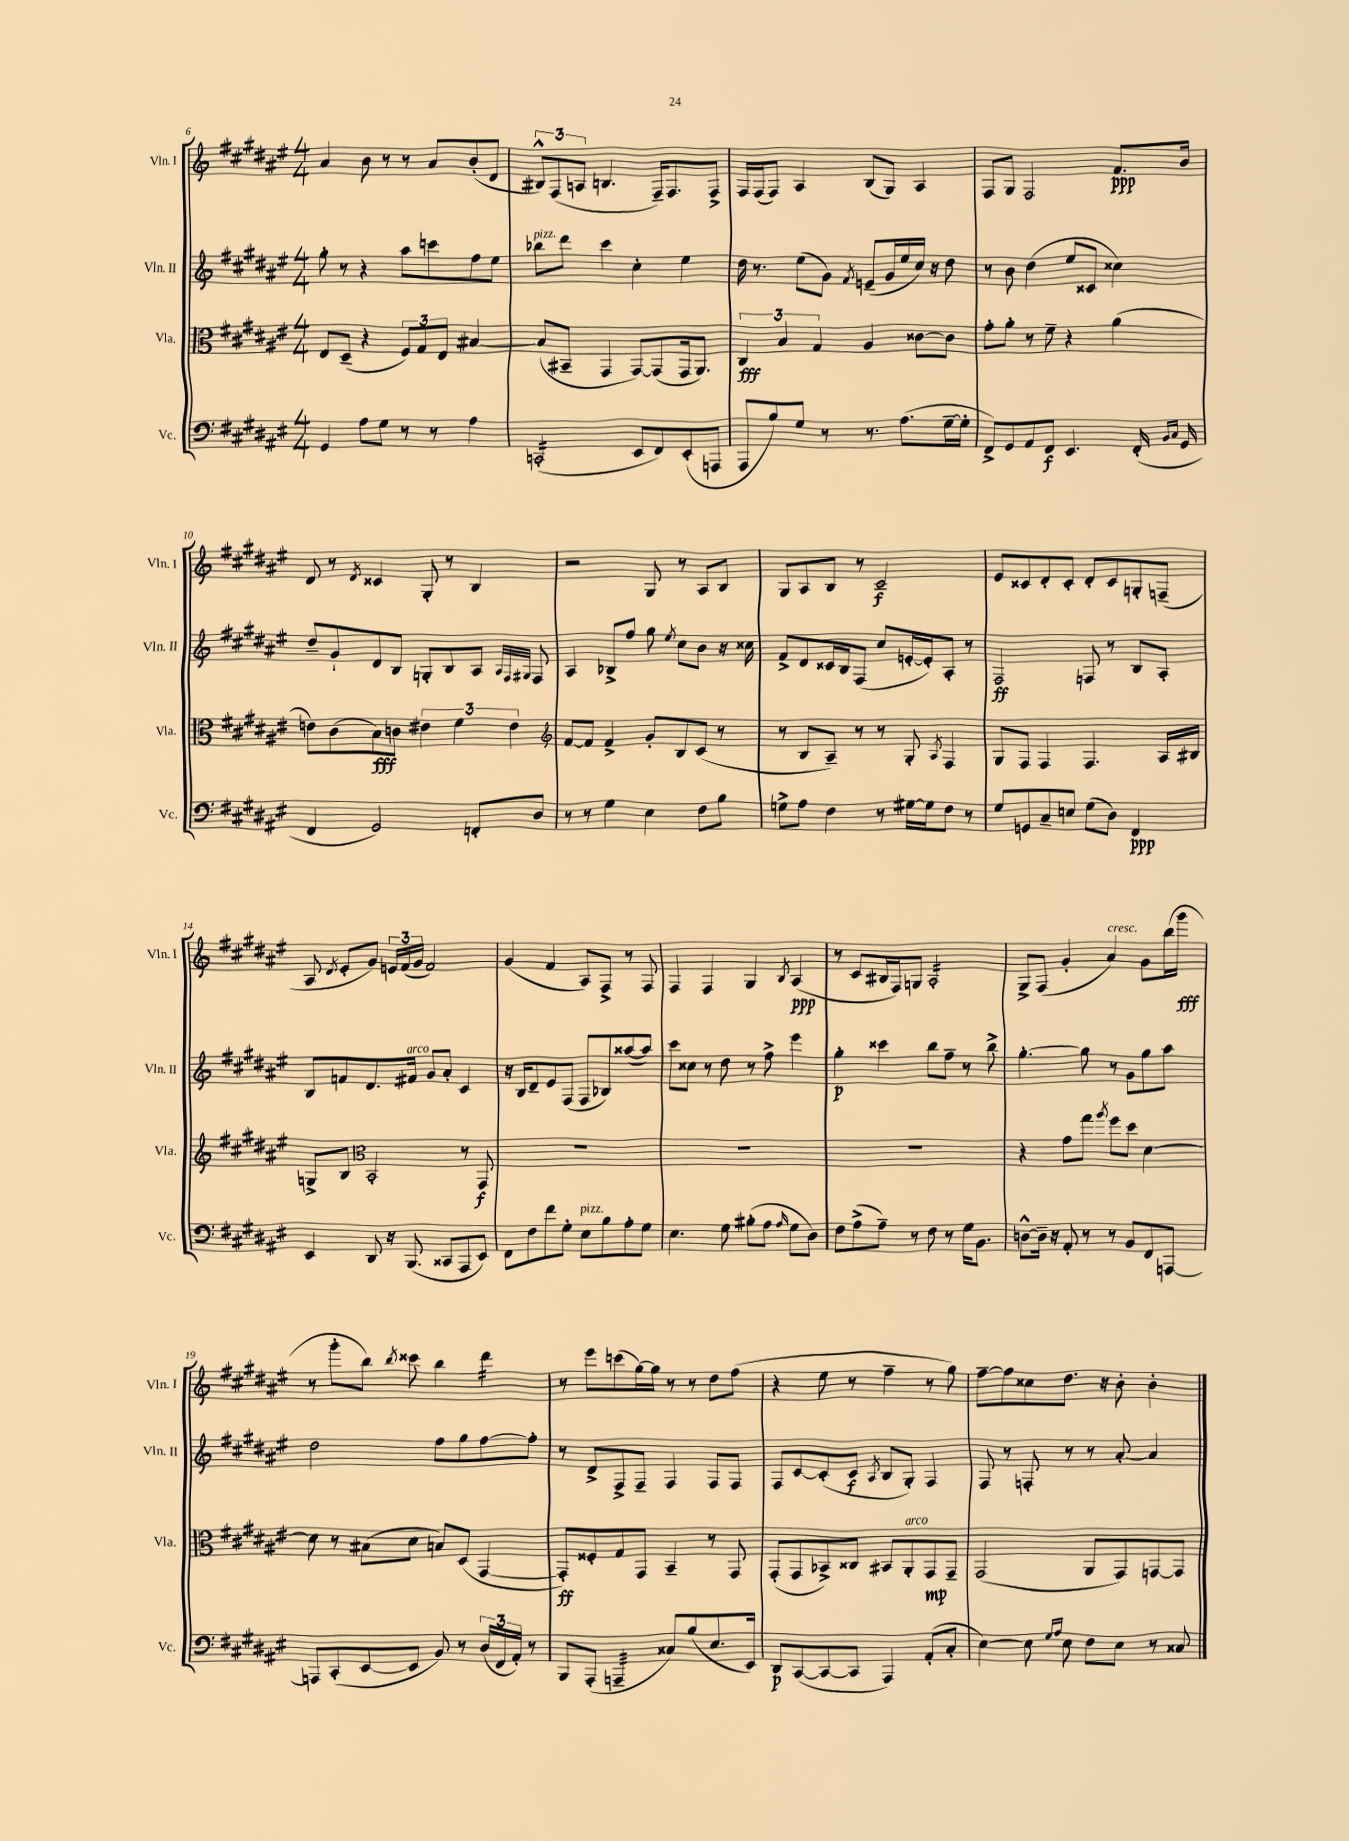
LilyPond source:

<<
\new StaffGroup <<
\new Staff = "s0" \with { instrumentName = "Vln. I" shortInstrumentName = "Vln. I" } {
    \clef treble \key fis \major \numericTimeSignature \time 4/4
    \autoBeamOff ais'4 b'8 r8 r8 ais'8[ b'8-.( dis'8] |
    \tuplet 3/2 { bis8[-^) fis8( a8] } b4. fis16[--) fis8. fis8]-> |
    fis16[ fis16( fis8]) ais4 b8[( gis8]) ais4 |
    fis8[ gis8] fis2 fis'8.[\ppp b'16] |
    dis'8 r8 \acciaccatura { dis'8 } cisis'4 gis8-. r8 b4 |
    r2 gis8 r8 ais8[ b8] |
    gis8[ ais8 b8] r8 cis'2--\f |
    eis'8[ cisis'8 dis'8-. cisis'8]-. dis'8[-. cisis'8 g8-. f8]--( |
    ais8 \acciaccatura { dis'8 } eis'8[-. gis'8]) \tuplet 3/2 { e'16[ fis'16( gis'16] } fis'2) |
    gis'4( fis'4 ais8[) fis8]-> r8 fis8 |
    fis4 fis4 gis4 \acciaccatura { b8 } ais4\ppp( |
    r8 cis'8[ bis16 fis16) g8] ais2:16-. |
    gis8[-> fis8]( gis'4-. ais'4^\markup { \italic "cresc." }) gis'8[ b''16( gis'''16]\fff |
    r8 gis'''8[-. b''8]) \acciaccatura { b''8 } cisis'''8 b''4 dis'''4:16 |
    r8 eis'''8[ c'''8( gis''16~) gis''16] r8 r8 dis''8[ fis''8]( |
    r4 eis''8 r8 fis''4-- r8 gis''8) |
    fis''8[~-- fis''8 cisis''8 dis''8.] r16 b'8-. b'4-. \bar "|." |
}
\new Staff = "s1" \with { instrumentName = "Vln. II" shortInstrumentName = "Vln. II" } {
    \clef treble \key fis \major \numericTimeSignature \time 4/4
    \autoBeamOff gis''8-. r8 r4 ais''8[ c'''8 fis''8 eis''8] |
    bes''8[^\markup { \italic "pizz." } dis'''8] cis'''4 cis''4-. eis''4 |
    dis''16 r8. eis''8[( gis'8]) \acciaccatura { fis'8 } e'8[--( gis'16 eis''16 cis''16]) r16 dis''8 |
    r8 b'8 dis''4( eis''8[ cisis'8] cisis''4) |
    dis''8[-- gis'8-! dis'8 b8] g8[-. b8 ais8] \grace { ais32[ fis32 gis32] } fis8 |
    ais4 bes8[-> fis''8] gis''8 \acciaccatura { eis''8 } cis''8[ b'8] r16 cisis''16 |
    fis'8[-> dis'8 cisis'16 b16 fis8]( cis''8[ e'16~-. e'16-.) ais8]-. r8 |
    fis2\ff f8 r8 b8[ ais8]-. |
    b8[ f'8 dis'8. fis'16]^\markup { \italic "arco" } gis'8[ ais'8]-. cis'4 |
    r16 b16[ dis'8-- eis'8 fis8]( fis8[ bes8) aisis''8~( aisis''8]) |
    cis'''8[ cisis''8] r8 dis''8 r8 fis''8-> eis'''4 |
    gis''4-.\p cisis'''4 b''8[ fis''8]-- r8 b''8-> |
    gis''4.~-. gis''8 r8 gis'8[ gis''8 ais''8] |
    dis''2 fis''8[ gis''8 fis''8~ fis''8]-. |
    r8 dis'8[-> fis8-> fis8]-- fis4 fis8[ fis8] |
    fis8[ cis'8~ cis'8-.( cis'8]\f \acciaccatura { ais8 } b8[ gis8]-.) fis4 |
    fis8 r8 f8-. r8 r8 ais'8~-. ais'4 \bar "|." |
}
\new Staff = "s2" \with { instrumentName = "Vla." shortInstrumentName = "Vla." } {
    \clef alto \key fis \major \numericTimeSignature \time 4/4
    \autoBeamOff eis8[ dis8]--( r4 \tuplet 3/2 { fis8[) gis8 eis8] } bis4~ |
    bis8[( bis,8]-- gis,4 gis,8[~) gis,8( gis,16 ais,8.]) |
    \tuplet 3/2 { cis4\fff b4 gis4 } ais4 cisis'8[~ cisis'8] |
    gis'8[-. ais'8]-. r8 fis'8-- r4 ais'4( |
    e'8[) cis'8( b8\fff) c'8] \tuplet 3/2 { eis'4 fis'4 eis'4 } |
    \clef treble fis'8[~ fis'8] fis'4-> gis'8[-. b8 cis'8]( r8 |
    r8 b8[ ais8]--) r8 r8 gis8-. \acciaccatura { ais8 } fis4 |
    gis8[ fis8] fis4 fis4. ais16[ bis16] |
    g8[-> b8] \clef alto b,2-. r8 gis,8\f |
    R1 |
    R1 |
    R1 |
    r4 gis'8[ gis''8] \acciaccatura { ais''8 } fis''8[ dis''8] dis'4~ |
    dis'8 r8 bis8[( dis'8] b8[) dis8]( gis,4~ |
    gis,8[-.\ff) fisis8-. gis8 gis,8] b,4-- r8 gis,8 |
    gis,8[-.( gis,8 bes,8->) cisis8] bis,8[ ais,8-.^\markup { \italic "arco" } gis,8\mp gis,8]-- |
    gis,2( ais,8[ gis,8) g,8~ g,8] \bar "|." |
}
\new Staff = "s3" \with { instrumentName = "Vc." shortInstrumentName = "Vc." } {
    \clef bass \key fis \major \numericTimeSignature \time 4/4
    \autoBeamOff gis,4 ais8[ gis8] r8 r8 ais4 |
    c,2:16-.( eis,8[ fis,8) eis,8-.( a,,8] |
    ais,,8[ b8) gis8] r8 r8. ais8.[( gis16~-- gis16]-. |
    fis,8[->) gis,8 ais,8 fis,8]\f eis,4. fis,16-.( \grace { b,16[ cis16] } gis,16 |
    fis,4 gis,2) f,8[-. dis8] |
    r8 r8 gis4 eis4 fis8[ b8] |
    g8[-> ais8] fis4 r8 gis16[~ gis16 fis8] r8 |
    gis8[ g,8 cis8-- e8] gis8[( dis8]) fis,4\ppp |
    eis,4 dis,8 r16 b,,8.( cisis,8[ ais,,8 eis,8]) |
    fis,8[ fis8 fis'8 gis8]-. eis8[^\markup { \italic "pizz." } b8 ais8-. gis8] |
    eis4. gis8 bis8[-.( ais8] \grace { ais16 } gis8[ dis8]) |
    fis8[ ais8->( ais8]--) r8 fis8 r8 gis16[ b,8.] |
    d8[~-^ d16]-- r16 ais,8-. r8 r8 b,8[ fis,8 a,,8]~ |
    a,,8[ cis,8-.( eis,8~ eis,8] b,8) r8 \tuplet 3/2 { dis16[( fis,16 ais,16]-.) } r8 |
    b,,8[ ais,,8]-.( a,,4:32-- cisis8[) b8( eis8. eis,16]) |
    dis,8[\p cis,8~( cis,8~ cis,8] ais,,4) ais,8[-.( cis8]-. |
    eis4~) eis8 \grace { gis16[ ais16] } eis8 fis8[ eis8] r8 cisis8 \bar "|." |
}
>>
>>
\layout { \context { \Score currentBarNumber = #6 } }
